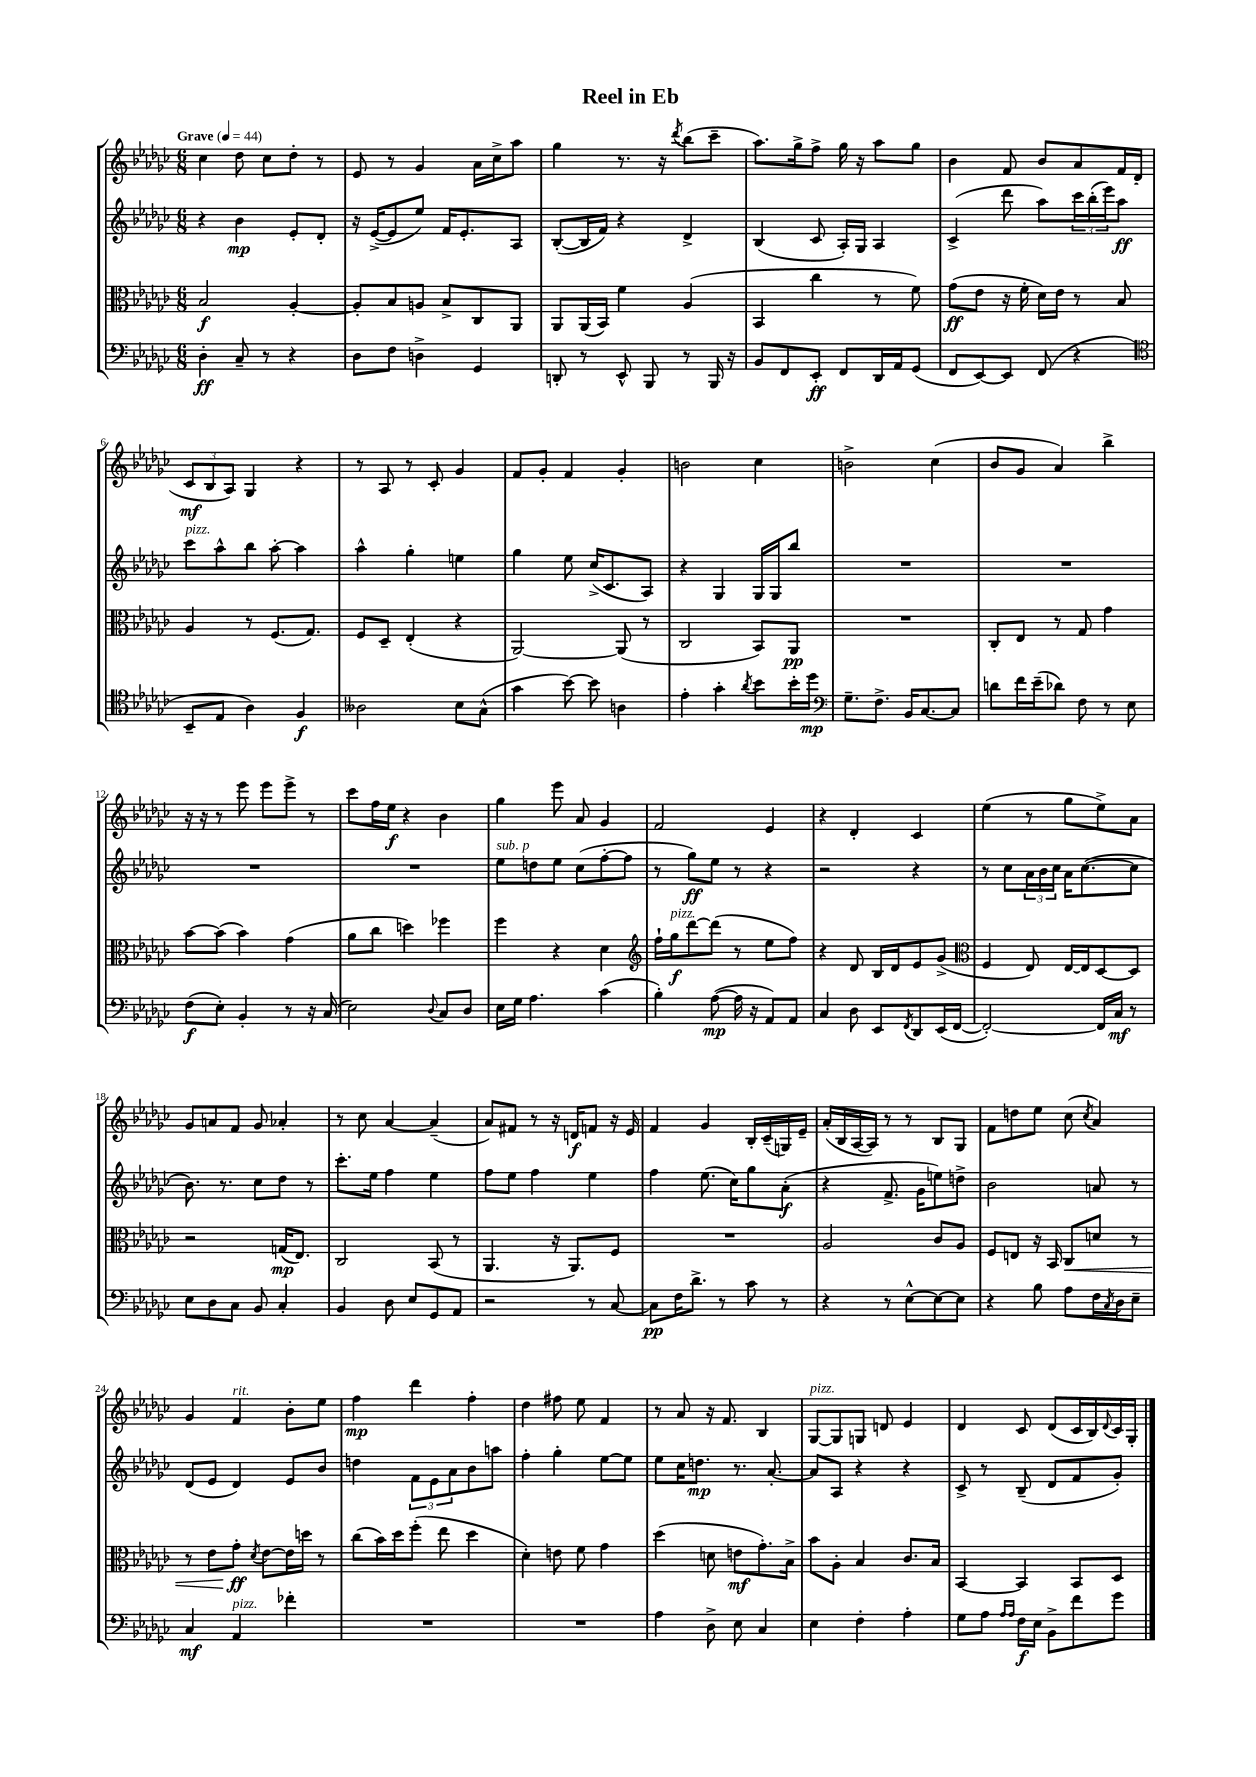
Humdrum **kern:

**kern	**kern	**kern	**kern
*staff4	*staff3	*staff2	*staff1
*clefF4	*clefC3	*clefG2	*clefG2
*k[b-e-a-d-g-c-]	*k[b-e-a-d-g-c-]	*k[b-e-a-d-g-c-]	*k[b-e-a-d-g-c-]
*M6/8	*M6/8	*M6/8	*M6/8
*MM44	*MM44	*MM44	*MM44
4D-'	2B-	4r	4cc-
8C-~	.	4b-	8dd-
8r	.	.	8cc-
4r	[4A-'	8e-'	8dd-'
.	.	8d-'	8r
=	=	=	=
8D-	8A-']	16r	8e-
.	.	([16e-^	.
8F	8B-	8e-]	8r
4D^	8A	8ee-)	4g-
.	8B-^	16f	.
.	.	8.e-'	.
4GG-	8C-	.	16a-
.	.	.	16cc-^
.	8AA-	8A-	8aa-
=	=	=	=
8DD'	8AA-	([8B-'	4gg-
8r	(16AA-	16B-]	.
.	16BB-)	16f)	.
8EE-^^	4f	4r	8.r
8BBB-	.	.	.
.	.	.	16r
.	.	.	8qddd-
8r	(4A-	4d-^	(8bb-
16BBB-	.	.	8ccc-~
16r	.	.	.
=	=	=	=
8BB-	4BB-	(4B-	8.aa-)
8FF	.	.	.
.	.	.	16gg-^
8EE-'	4cc-	8c-	8ff^
8FF	.	16A-')	16gg-
.	.	16G-	16r
16DD-	8r	4A-	8aa-
16AA-	.	.	.
(8GG-	8f)	.	8gg-
=	=	=	=
8FF	(8g-	(4c-^	4b-
[8EE-)	8e-	.	.
8EE-]	16r	8ddd-	8f
.	16f'	.	.
(8FF	16d-)	8aa-)	8b-
.	16e-	.	.
4r	8r	24ccc-	8a-
.	.	(24bb-'	.
.	.	24eee-)	.
.	8B-	8aa-	16f
.	.	.	(16d-
=	=	=	=
*clefC4	*	*	*
8BB-~	4A-	8ccc-	12c-
.	.	.	12B-
8E-	.	8aa-^^	.
.	.	.	12A-)
4A-)	8r	8bb-	4G-
.	(8.F	[8aa-'	.
4F	.	4aa-]	4r
.	8.G-)	.	.
=	=	=	=
2A--	8F	4aa-^^	8r
.	8D-~	.	8A-
.	(4E-'	4gg-'	8r
.	.	.	8c-'
8B-	4r	4ee	4g-
(8G-^^	.	.	.
=	=	=	=
4g-	[2AA-)	4gg-	8f
.	.	.	8g-'
[8b-)	.	8ee-	4f
8b-]	.	(16cc-^	.
.	.	8.c-	.
4A	(8AA-]	.	4g-'
.	8r	8A-)	.
=	=	=	=
4e-'	2C-	4r	2b
4g-'	.	4G-	.
8qa-	.	.	.
8b-	8BB-)	16G-	4cc-
.	.	16G-	.
16b-'	8AA-	8bb-	.
16dd-	.	.	.
=	=	=	=
*clefF4	*	*	*
8.G-~	2.r	2.r	2b^
8.F^	.	.	.
16BB-	.	.	.
[8.C-	.	.	.
.	.	.	(4cc-
8C-]	.	.	.
=	=	=	=
8d	8C-'	2.r	8b-
16f	8E-	.	8g-
(16e-~	.	.	.
8d-)	8r	.	4a-)
8F	8G-	.	.
8r	4g-	.	4bb-^
8E-	.	.	.
=	=	=	=
(8F	[8b-	2.r	16r
.	.	.	16r
8E-')	(8b-]	.	8r
4BB-'	4b-)	.	8eee-
.	.	.	8eee-
8r	(4g-	.	8eee-^
16r	.	.	8r
(16C-	.	.	.
=	=	=	=
2E-)	8a-	2.r	8ccc-
.	8cc-	.	16ff
.	.	.	16ee-
.	4dd)	.	4r
8qqD-	.	.	.
8C-	4ff-	.	4b-
8D-	.	.	.
=	=	=	=
16E-	4ff	8ee-	4gg-
16G-	.	.	.
4.A-	.	8dd	.
.	4r	8ee-	8eee-
.	.	(8cc-	8a-
(4c-	4d-	[8ff'	4g-
.	.	8ff]	.
=	=	=	=
*	*clefG2	*	*
4B-')	16ff`	8r	2f
.	16gg-	.	.
.	[8ddd-	8gg-)	.
([8A-	(8ddd-]	8ee-	.
16A-]	8r	8r	.
16r	.	.	.
8AA-)	8ee-	4r	4e-
8AA-	8ff)	.	.
=	=	=	=
4C-	4r	2r	4r
8D-	8d-	.	4d-'
8EE-	16B-	.	.
.	16d-	.	.
8qFF	.	.	.
8DD-	8e-	4r	4c-
(16EE-	(8g-^	.	.
[16FF	.	.	.
=	=	=	=
*	*clefC3	*	*
2FF'_)	4F	8r	(4ee-
.	.	8cc-	.
.	8E-)	24a-	8r
.	.	24b-	.
.	.	24cc-	.
.	[16E-	16a-	8gg-
.	16E-]	([8.cc-	.
16FF]	[8D-	.	8ee-^)
16C-	.	.	.
8r	8D-]	8cc-]	8a-
=	=	=	=
8E-	2r	8.b-)	8g-
8D-	.	.	8a
.	.	8.r	.
8C-	.	.	8f
8BB-	.	8cc-	8g-
4C-'	(16G	8dd-	4a-'
.	8.E-)	.	.
.	.	8r	.
=	=	=	=
4BB-	2C-	8.ccc-'	8r
.	.	.	8cc-
.	.	16ee-	.
8D-	.	4ff	[4a-
8E-	.	.	.
8GG-	(8BB-	4ee-	(4a-~]
8AA-	8r	.	.
=	=	=	=
2r	4.AA-	8ff	8a-)
.	.	8ee-	8f#
.	.	4ff	8r
.	16r	.	16r
.	8.AA-)	.	16d
8r	.	4ee-	8f
[8C-	8F	.	16r
.	.	.	16e-
=	=	=	=
8C-]	2.r	4ff	4f
16F	.	.	.
8.d-^	.	.	.
.	.	(8.ee-	4g-
8r	.	.	.
.	.	16cc-)	.
8c-	.	8gg-	16B-'
.	.	.	(16c-~
8r	.	(8a-'	16G)
.	.	.	16e-~
=	=	=	=
4r	2A-	4r	(16a-'
.	.	.	16B-
.	.	.	[16A-
.	.	.	16A-])
8r	.	8.f^	8r
[8E-^^	.	.	8r
.	.	16g-	.
8E-_	8c-	8ee)	8B-
8E-]	8A-	8dd^	8G-
=	=	=	=
4r	8F	2b-	8f
.	8E	.	8dd
8B-	16r	.	8ee-
.	16BB-	.	.
8A-	8C-	.	(8cc-
.	.	.	8qcc-
16F	8d	8a	4a-)
8qC-	.	.	.
16D-	.	.	.
8E-~	8r	8r	.
=	=	=	=
4C-	8r	(8d-	4g-
.	8e-	8e-	.
4AA-	8g-'	4d-)	4f
.	8qd-	.	.
.	[8e-	.	.
4f-'	16e-]	8e-	8b-'
.	16dd	.	.
.	8r	8b-	8ee-
=	=	=	=
2.r	(8cc-	4dd	4ff
.	16b-)	.	.
.	16dd-	.	.
.	(8ff'	12f	4ddd-
.	.	12e-	.
.	8ee-	.	.
.	.	12a-	.
.	4dd-	8b-	4ff'
.	.	8aa	.
=	=	=	=
2.r	4d-')	4ff'	4dd-
.	8e	4gg-'	8ff#
.	8f	.	8ee-
.	4g-	[8ee-	4f
.	.	8ee-]	.
=	=	=	=
4A-	(4dd-	8ee-	8r
.	.	16cc-	8a-
.	.	8.dd	.
8D-^	8d	.	16r
.	.	.	8.f
8E-	8e	8.r	.
4C-	8.g-')	.	4B-
.	.	[8.a-'	.
.	16B-^	.	.
=	=	=	=
4E-	8b-	8a-]	[8G-
.	8A-'	8A-	8G-]
4F'	4B-	4r	8G
.	.	.	8d
4A-'	8.c-	4r	4e-
.	16B-	.	.
=	=	=	=
8G-	[4BB-	8c-^	4d-
8A-	.	8r	.
16qqA-	.	.	.
16qqA-	.	.	.
16F	4BB-]	(8B-~	8c-
16E-	.	.	.
8BB-^	.	8d-	(8d-
8f	8BB-	8f	16c-
.	.	.	16B-)
.	.	.	8qqd-
8g-	8D-	8g-')	16c-
.	.	.	16G-'
==	==	==	==
*-	*-	*-	*-
